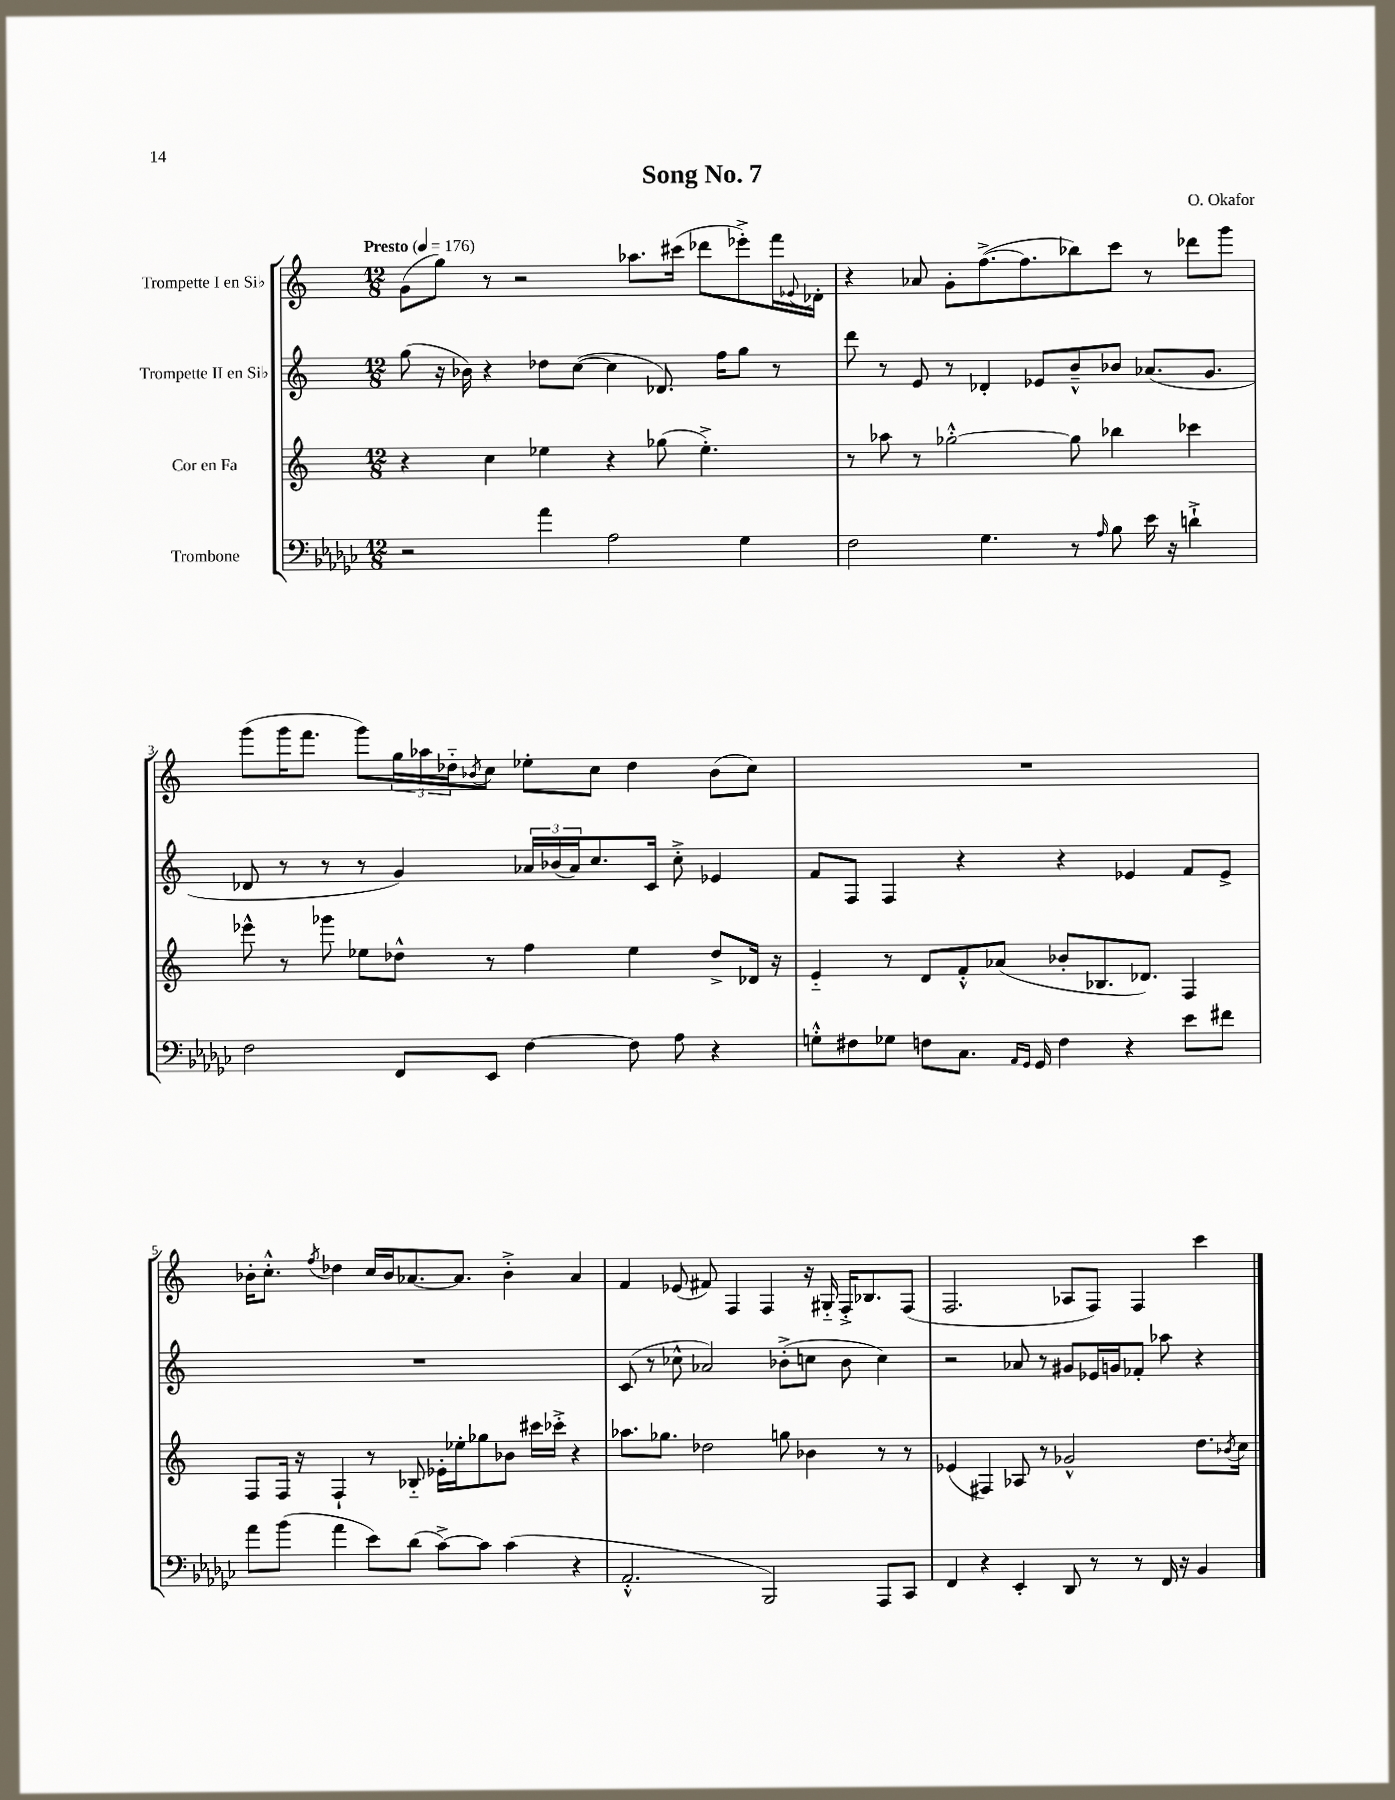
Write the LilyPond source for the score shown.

\header { title = "Song No. 7" composer = "O. Okafor" }
<<
\new StaffGroup <<
\new Staff = "s0" \with { instrumentName = "Trompette I en Sib" } {
    \clef treble \key c \major \numericTimeSignature \time 12/8 \tempo "Presto" 4 = 176
    g'8( g''8) r8 r2 aes''8. cis'''16( des'''8 ees'''8-.->) f'''16 \appoggiatura { ees'8 } des'16-. |
    r4 aes'8 g'8-. f''8.~->( f''8. bes''8) c'''8 r8 des'''8 g'''8 |
    g'''8( g'''16 f'''8. g'''8) \tuplet 3/2 { g''16 aes''16 des''16-_ } \acciaccatura { bes'8 } c''8 ees''8-. c''8 des''4 bes'8( c''8) |
    R1. |
    bes'16-. c''8.-.-^ \acciaccatura { f''8 } des''4 c''16 bes'16 aes'8.~ aes'8. bes'4-.-> aes'4 |
    f'4 ees'8( fis'8) f4 f4 r16 gis16-_ f16-.-> bes8. f8( |
    f2. aes8 f8) f4 c'''4 \bar "|." |
}
\new Staff = "s1" \with { instrumentName = "Trompette II en Sib" } {
    \clef treble \key c \major \numericTimeSignature \time 12/8
    g''8( r16 bes'16) r4 des''8 c''8~( c''4 des'8.) f''16 g''8 r8 |
    d'''8 r8 e'8 r8 des'4-. ees'8 b'8---^ bes'8 aes'8.( g'8. |
    des'8 r8 r8 r8 g'4) \tuplet 3/2 { aes'16 bes'16( aes'16) } c''8. c'16 c''8-.-> ees'4 |
    f'8 f8 f4 r4 r4 ees'4 f'8 ees'8-> |
    R1. |
    c'8( r8 ces''8-^ aes'2) bes'8-.->( c''8 bes'8 c''4) |
    r2 aes'8 r8 gis'8 ees'16 g'16 fes'8-. aes''8 r4 \bar "|." |
}
\new Staff = "s2" \with { instrumentName = "Cor en Fa" } {
    \clef treble \key c \major \numericTimeSignature \time 12/8
    r4 c''4 ees''4 r4 ges''8( ees''4.-.->) |
    r8 aes''8 r8 ges''2~-.-^ ges''8 bes''4 ces'''4 |
    ees'''8-^ r8 ges'''8 ees''8 des''8-^ r8 f''4 ees''4 des''8-> des'16 r16 |
    e'4-_ r8 d'8 f'8-.-^ aes'8( bes'8-. bes8. des'8.) f4 |
    f8 f16 r16 f4-! r8 bes8-_ ees'16-. ees''16-. ges''8 bes'8 cis'''16 ces'''16-.-> r4 |
    aes''8. ges''8. des''2 g''8 bes'4 r8 r8 |
    ees'4( fis4) aes8 r8 ges'2-^ d''8. \acciaccatura { bes'8 } c''16 \bar "|." |
}
\new Staff = "s3" \with { instrumentName = "Trombone" } {
    \clef bass \key ges \major \numericTimeSignature \time 12/8
    r2 aes'4 aes2 ges4 |
    f2 ges4. r8 \grace { aes16 } bes8 ees'16 r16 d'4-!-> |
    f2 f,8 ees,8 f4~ f8 aes8 r4 |
    g8-.-^ fis8 ges8 f8 ces8. \grace { aes,16 ges,16 } ges,16 f4 r4 ees'8 fis'8 |
    aes'8 bes'8( aes'4 ees'8) des'8( ces'8~->) ces'8 ces'4( r4 |
    aes,2.-.-^ bes,,2) aes,,8 ces,8 |
    f,4 r4 ees,4-. des,8 r8 r8 f,16 r16 bes,4 \bar "|." |
}
>>
>>
